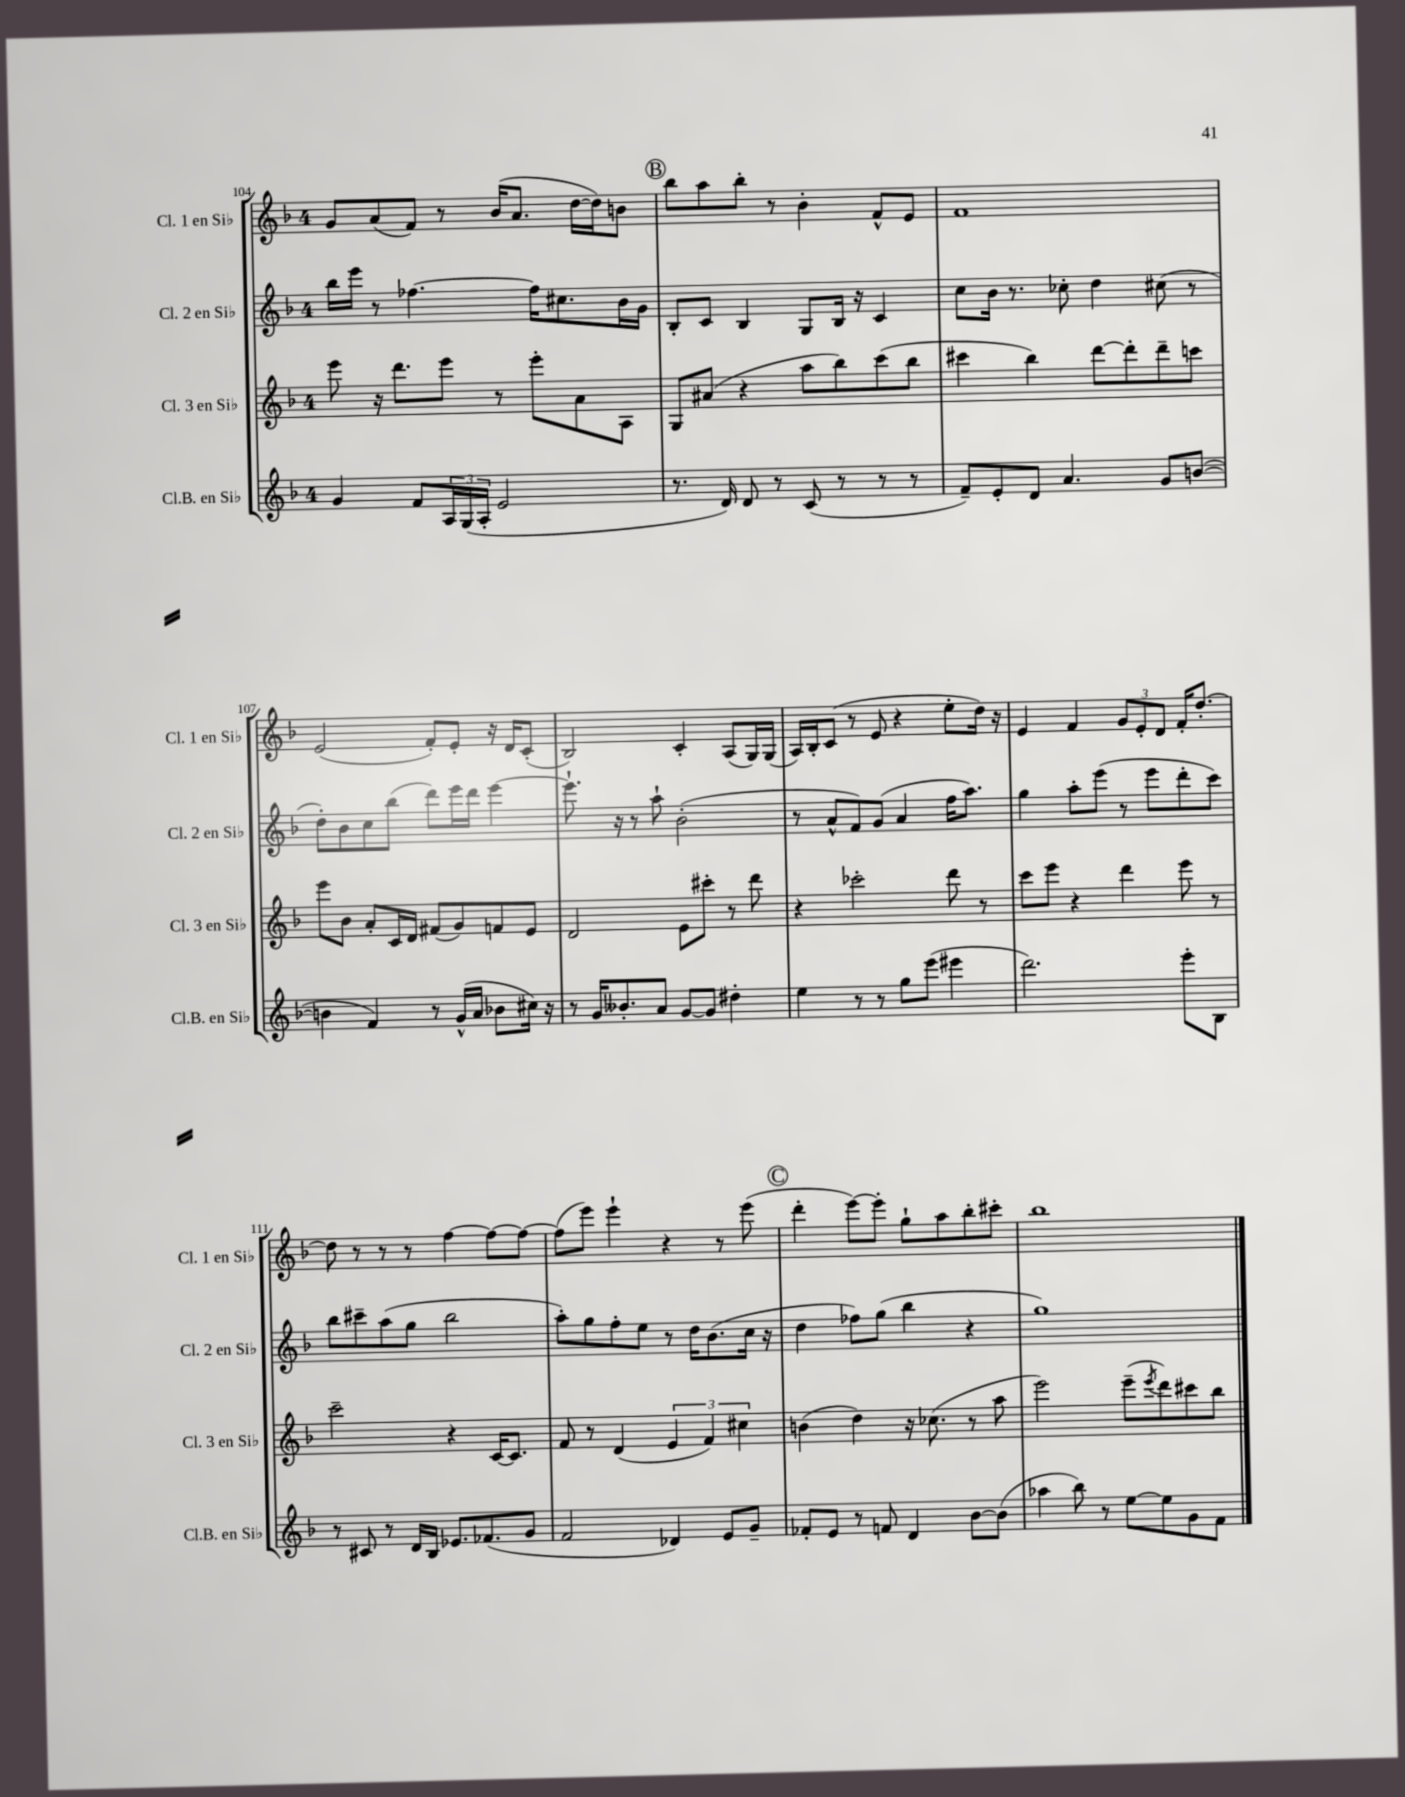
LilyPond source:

<<
\new StaffGroup <<
\new Staff = "s0" \with { instrumentName = "Cl. 1 en Sib" shortInstrumentName = "Cl. 1 en Sib" } {
    \clef treble \key f \major \once \override Staff.TimeSignature.style = #'single-digit \time 4/4
    g'8 a'8( f'8) r8 bes'16( a'8. d''16~ d''16) b'8 |
    \mark \markup { \circle "B" } bes''8 a''8 bes''8-. r8 bes'4-. f'8-^ e'8 |
    f'1 |
    e'2( f'8-.) e'8-. r16 d'16 c'8-.( |
    bes2) c'4-. a8( g16) g16( |
    a16) bes16-. c'8( r8 e'8 r4 e''8-. d''16) r16 |
    e'4 f'4 \tuplet 3/2 { g'8 e'8-. d'8 } f'16-. d''8.~-. |
    d''8 r8 r8 r8 f''4~ f''8~ f''8~ |
    f''8( e'''8) e'''4-! r4 r8 e'''8( |
    \mark \markup { \circle "C" } d'''4-. e'''8~) e'''8-. g''8-! a''8 bes''8-. cis'''8-. |
    bes''1 \bar "|." |
}
\new Staff = "s1" \with { instrumentName = "Cl. 2 en Sib" shortInstrumentName = "Cl. 2 en Sib" } {
    \clef treble \key f \major \once \override Staff.TimeSignature.style = #'single-digit \time 4/4
    bes''16 e'''16 r8 fes''4.~ fes''16 cis''8. bes'16 g'16 |
    \mark \markup { \circle "B" } bes8-. c'8 bes4 g8 bes16 r16 c'4 |
    c''8 bes'16 r8. ces''8-. d''4 cis''8( r8 |
    d''8-.) bes'8 c''8 bes''8( d'''8) e'''16 d'''16 e'''4~ |
    e'''8.-! r16 r8 a''8-! bes'2-.( |
    r8 a'8-^ f'8) g'8( a'4 f''16 a''8.) |
    g''4 a''8-. e'''8( r8 e'''8 d'''8-. c'''8) |
    bes''8 cis'''8-- a''8( g''8 bes''2 |
    a''8-.) g''8 f''8-. e''8 r8 d''16 bes'8.( c''16 r16 |
    \mark \markup { \circle "C" } d''4 fes''8) g''8( bes''4 r4 |
    g''1) \bar "|." |
}
\new Staff = "s2" \with { instrumentName = "Cl. 3 en Sib" shortInstrumentName = "Cl. 3 en Sib" } {
    \clef treble \key f \major \once \override Staff.TimeSignature.style = #'single-digit \time 4/4
    e'''8 r16 d'''8. e'''8 r8 e'''8-. a'8 a8 |
    \mark \markup { \circle "B" } g8 ais'8( r4 a''8 bes''8) c'''8( bes''8 |
    cis'''4 bes''4) d'''8~ d'''8-. d'''8-- c'''8 |
    e'''8 bes'8 a'8-. c'16 d'16 fis'8( g'8) f'8 e'8 |
    d'2 e'8 cis'''8-. r8 d'''8 |
    r4 ces'''2-. d'''8 r8 |
    c'''8 e'''8 r4 d'''4 e'''8 r8 |
    c'''2-- r4 c'16~ c'8. |
    f'8 r8 d'4( \tuplet 3/2 { e'4 f'4) cis''4 } |
    \mark \markup { \circle "C" } b'4( d''4) r16 ces''8.( r8 a''8 |
    e'''2) e'''8--( \acciaccatura { e'''8 } d'''8) cis'''8 bes''8 \bar "|." |
}
\new Staff = "s3" \with { instrumentName = "Cl.B. en Sib" shortInstrumentName = "Cl.B. en Sib" } {
    \clef treble \key f \major \once \override Staff.TimeSignature.style = #'single-digit \time 4/4
    g'4 f'8 \tuplet 3/2 { a16 g16( a16-. } e'2 |
    \mark \markup { \circle "B" } r8. d'16) d'8 r8 c'8( r8 r8 r8 |
    f'8--) e'8-. d'8 a'4. g'8 b'8~( |
    b'4 f'4) r8 g'16-^( a'16 bes'8 cis''16) r16 |
    r8 g'16 beses'8.-. a'8 g'8~ g'8 dis''4-. |
    e''4 r8 r8 g''8 e'''8( eis'''4 |
    d'''2.) e'''8-. bes8 |
    r8 cis'8 r8 d'16 bes16 ees'8. fes'8.( g'8 |
    f'2 des'4) e'8 g'8-- |
    \mark \markup { \circle "C" } fes'8-. e'8 r8 f'8 d'4 bes'8~ bes'8( |
    aes''4 bes''8) r8 e''8~ e''8 g'8 f'8 \bar "|." |
}
>>
>>
\layout { \context { \Score currentBarNumber = #104 } }
